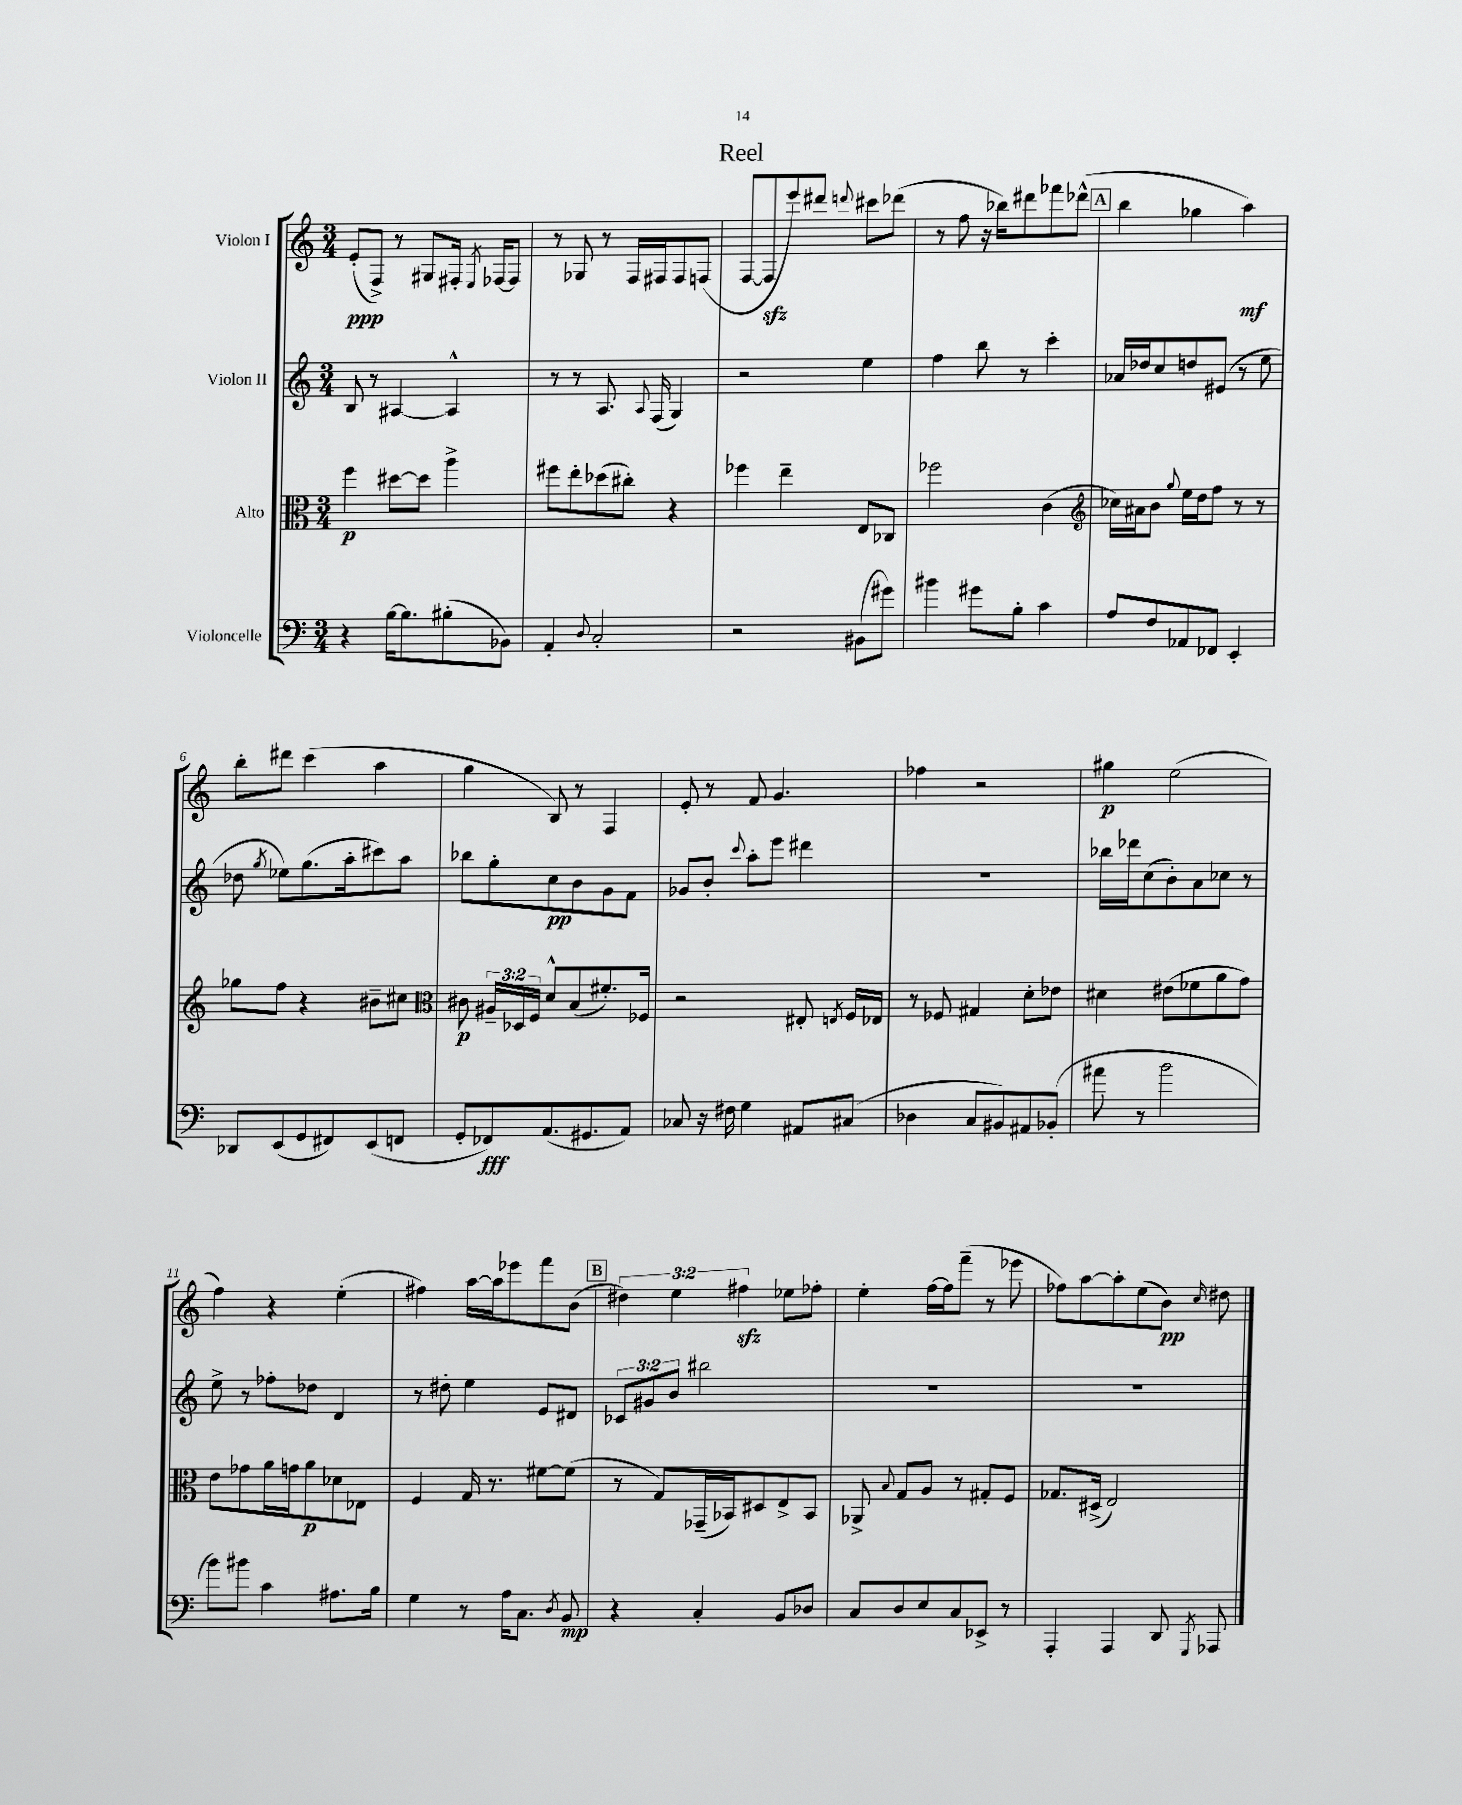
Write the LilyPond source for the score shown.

\header { title = "Reel" }
<<
\new StaffGroup <<
\new Staff = "s0" \with { instrumentName = "Violon I" } {
    \clef treble \key c \major \numericTimeSignature \time 3/4 \override Staff.TupletNumber.text = #tuplet-number::calc-fraction-text
    \autoBeamOff e'8[-.\ppp( f8]->) r8 gis8[ fis16]-. \acciaccatura { e8 } fes16[~ fes8] |
    r8 ges8 r8 f16[ fis16 fis8 f8]( |
    f8[~ f8\sfz e'''8) dis'''8] \appoggiatura { d'''8 } cis'''8[ des'''8]( |
    r8 f''8 r16 bes''16[) dis'''8 fes'''8 des'''8]-^( |
    \mark \markup { \box "A" } b''4 ges''4 a''4\mf) |
    b''8[-. dis'''8] c'''4( a''4 |
    g''4 b8) r8 f4 |
    e'8-. r8 f'8 g'4. |
    fes''4 r2 |
    gis''4\p e''2( |
    f''4) r4 e''4-.( |
    fis''4) a''16[~ a''16 ees'''8 f'''8 b'8]( |
    \mark \markup { \box "B" } \tuplet 3/2 { dis''4) e''4 fis''4\sfz } ees''8[ fes''8]-. |
    e''4-. f''16[~ f''16 f'''8]--( r8 ees'''8 |
    fes''8[) a''8~ a''8-. e''8( b'8]\pp) \grace { c''16 } dis''8 \bar "|." |
}
\new Staff = "s1" \with { instrumentName = "Violon II" } {
    \clef treble \key c \major \numericTimeSignature \time 3/4 \override Staff.TupletNumber.text = #tuplet-number::calc-fraction-text
    \autoBeamOff b8 r8 ais4~ ais4-^ |
    r8 r8 a8. \appoggiatura { a8 } f16( g4) |
    r2 e''4 |
    f''4 b''8 r8 c'''4-. |
    \mark \markup { \box "A" } aes'16[ des''16 c''8 d''8 eis'8]( r8 e''8 |
    des''8 \acciaccatura { g''8 } ees''8[) g''8.( a''16-. cis'''8) a''8] |
    bes''8[ g''8-. c''8\pp b'8 g'8 f'8] |
    ges'8[ b'8]-. \appoggiatura { c'''8 } a''8[-. e'''8] dis'''4 |
    r2. |
    bes''16[ des'''16 c''8( b'8-.) a'8 ces''8] r8 |
    e''8-> r8 fes''8[-. des''8] d'4 |
    r8 dis''8-. e''4 e'8[ dis'8] |
    \mark \markup { \box "B" } \tuplet 3/2 { ces'8[ gis'8 b'8] } bis''2 |
    R2. |
    R2. \bar "|." |
}
\new Staff = "s2" \with { instrumentName = "Alto" } {
    \clef alto \key c \major \numericTimeSignature \time 3/4 \override Staff.TupletNumber.text = #tuplet-number::calc-fraction-text
    \autoBeamOff f''4\p dis''8[~ dis''8] a''4-> |
    fis''8[ e''8-. des''8( cis''8]-.) r4 |
    fes''4 e''4-- e8[ ces8] |
    fes''2 c'4( |
    \mark \markup { \box "A" } \clef treble ces''16[) ais'16 b'8] \appoggiatura { g''8 } e''16[ d''16 f''8] r8 r8 |
    ges''8[ f''8] r4 bis'8[-- cis''8] |
    \clef alto cis'8\p \tuplet 3/2 { ais16[-- des16 f16] } d'8[-^ b8( fis'8.-.) fes16] |
    r2 eis8-. \acciaccatura { e8 } f16[ ees16] |
    r8 fes8 gis4 d'8[-. ees'8] |
    dis'4 eis'8[( fes'8 a'8 g'8]) |
    e'8[ ges'8 a'16 g'16 a'8\p des'8 ees8] |
    f4 g16 r8. fis'8[~ fis'8]( |
    \mark \markup { \box "B" } r8 g8[) ges,16--( bes,16) dis8 e8-> bes,8] |
    aes,8-> \appoggiatura { b8 } g8[ a8] r8 gis8[-. f8] |
    ges8.[ dis16]->( e2) \bar "|." |
}
\new Staff = "s3" \with { instrumentName = "Violoncelle" } {
    \clef bass \key c \major \numericTimeSignature \time 3/4
    \autoBeamOff r4 b16[~ b8. bis8-.( bes,8]) |
    a,4-. \appoggiatura { d8 } c2-. |
    r2 bis,8[( gis'8]) |
    bis'4 gis'8[ b8]-. c'4 |
    \mark \markup { \box "A" } a8[ f8 aes,8 fes,8] e,4-. |
    des,8[ e,8( g,8 fis,8) e,8( f,8] |
    g,8[-. fes,8\fff) a,8.( gis,8. a,8]) |
    ces8 r16 fis16 g4 ais,8[ cis8]( |
    des4 c8[ bis,8) ais,8 bes,8]-.( |
    ais'8 r8 b'2 |
    b'8[) bis'8] c'4 ais8.[ b16] |
    g4 r8 a16[ c8.] \acciaccatura { d8 } b,8\mp |
    \mark \markup { \box "B" } r4 c4-. b,8[ des8] |
    c8[ d8 e8 c8 ees,8]-> r8 |
    a,,4-. a,,4 d,8 \acciaccatura { g,,8 } aes,,8 \bar "|." |
}
>>
>>
